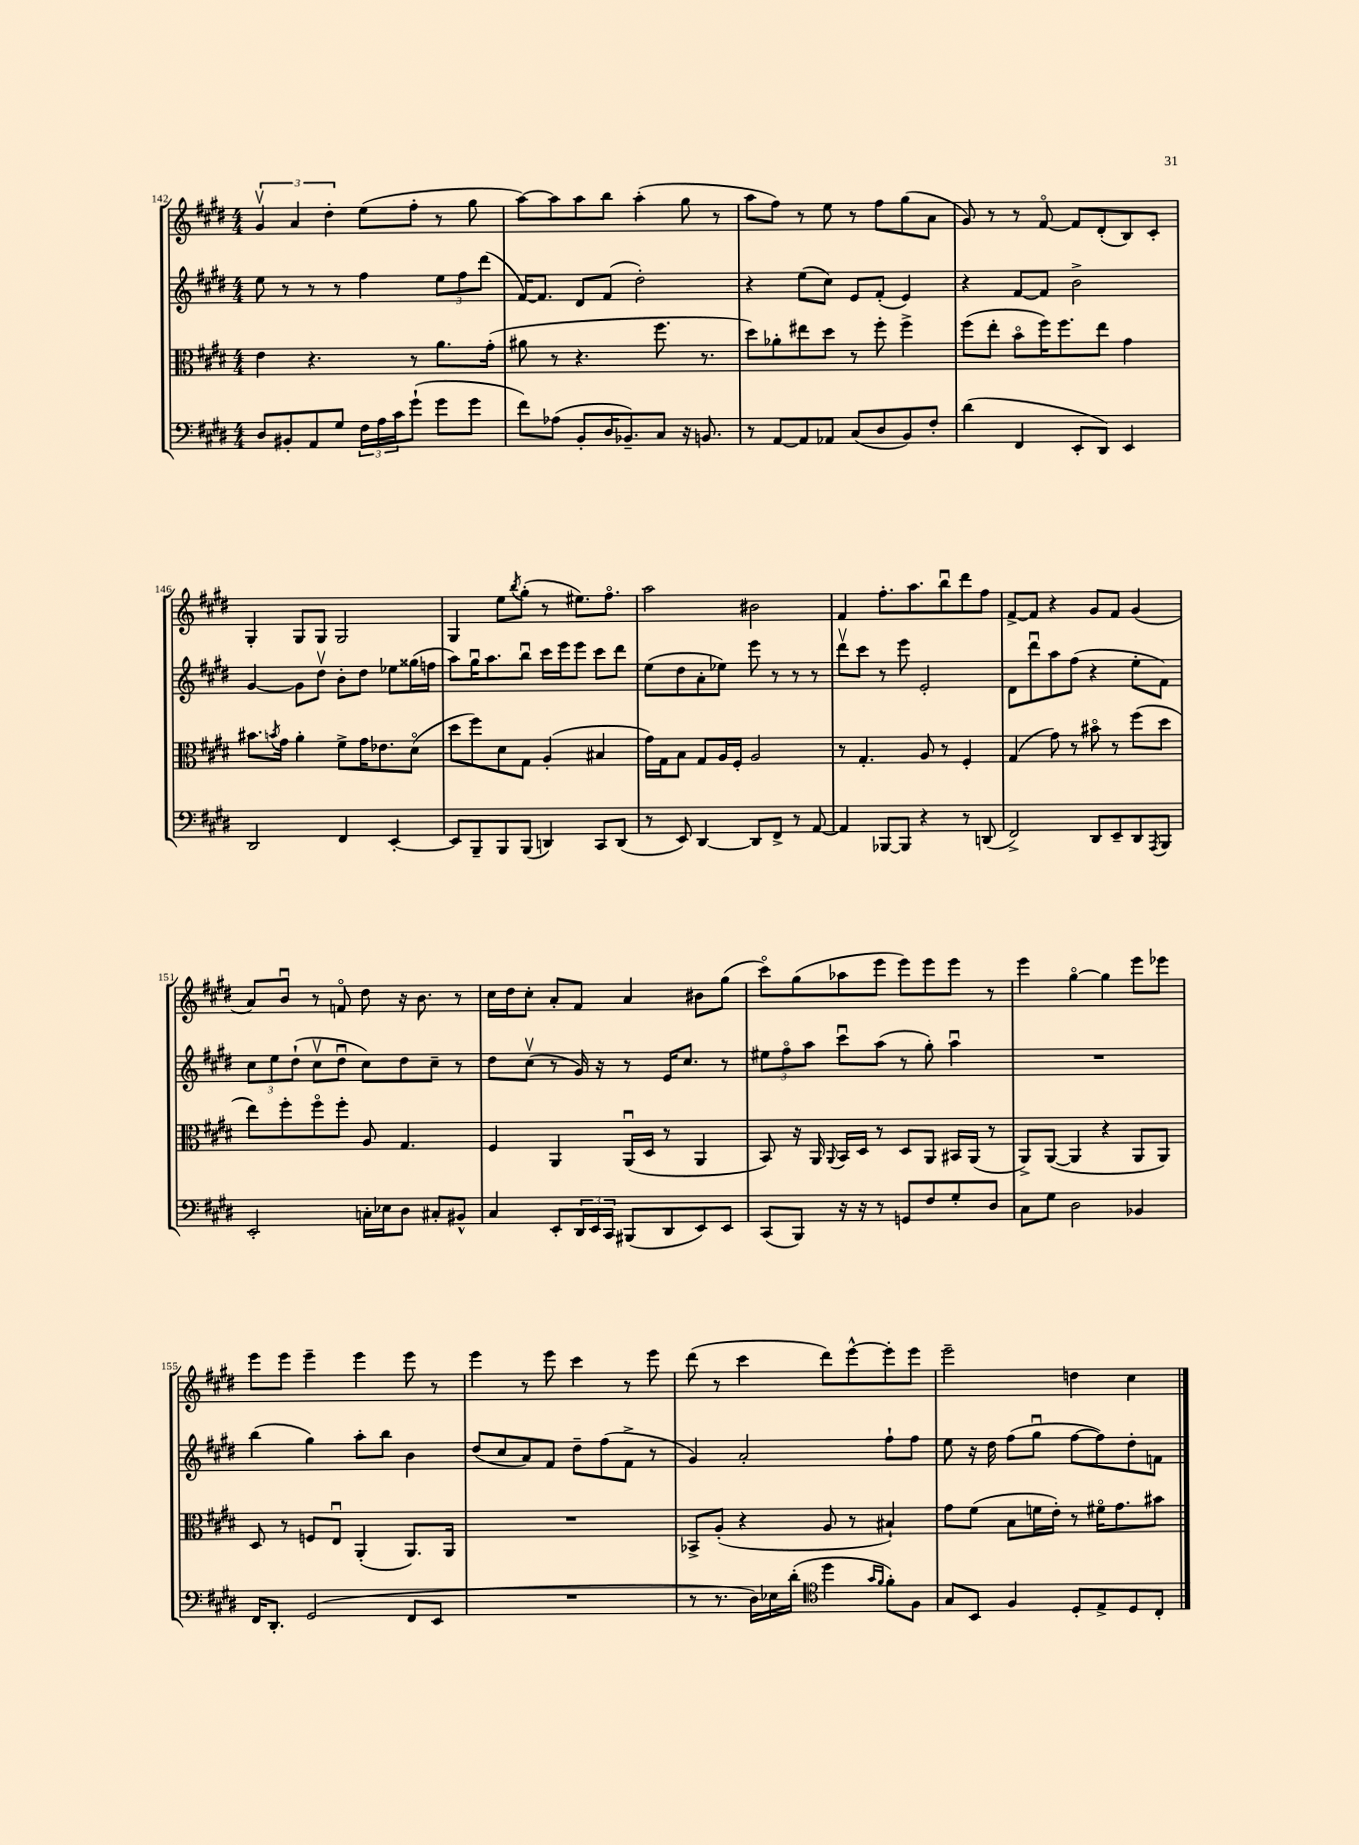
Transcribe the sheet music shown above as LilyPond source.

<<
\new StaffGroup <<
\new Staff = "s0" {
    \clef treble \key e \major \numericTimeSignature \time 4/4
    \tuplet 3/2 { gis'4\upbow a'4 dis''4-. } e''8( fis''8-. r8 gis''8 |
    a''8~) a''8 a''8 b''8 a''4-.( gis''8 r8 |
    a''8 fis''8) r8 e''8 r8 fis''8 gis''8( a'8 |
    gis'8) r8 r8 fis'8~\flageolet fis'8 dis'8-.( b8) cis'8-. |
    gis4-. gis8 gis8 gis2 |
    gis4 e''8 \acciaccatura { b''8 } gis''8-.( r8 eis''8.) fis''8.\flageolet |
    a''2 bis'2 |
    fis'4 fis''8.-. a''8. b''8\downbow dis'''8 fis''8 |
    fis'8~-> fis'8 r4 gis'8 fis'8 gis'4( |
    a'8) b'8\downbow r8 f'8\flageolet dis''8 r16 b'8. r8 |
    cis''16 dis''16 cis''8-. a'8-. fis'8 a'4 bis'8 gis''8( |
    cis'''8\flageolet) gis''8( aes''8 e'''8 e'''8) e'''8 e'''8 r8 |
    e'''4 gis''4~\flageolet gis''4 e'''8 ees'''8 |
    e'''8 e'''8 e'''4-- e'''4 e'''8 r8 |
    e'''4 r8 e'''8 cis'''4 r8 e'''8 |
    dis'''8( r8 cis'''4 dis'''8) e'''8~-^ e'''8-. e'''8 |
    e'''2-- d''4 cis''4 \bar "|." |
}
\new Staff = "s1" {
    \clef treble \key e \major \numericTimeSignature \time 4/4
    e''8 r8 r8 r8 fis''4 \tuplet 3/2 { e''8 fis''8 dis'''8( } |
    fis'16~) fis'8. dis'8 fis'8( dis''2-.) |
    r4 e''8( cis''8) e'8 fis'8-.( e'4) |
    r4 fis'8~ fis'8 b'2-> |
    gis'4~ gis'8 dis''8\upbow b'8-. dis''8 ees''8 gisis''16( f''16 |
    a''8) gis''16\downbow a''8. b''8\downbow cis'''16 e'''16 e'''8 cis'''8 dis'''8 |
    e''8( dis''8 a'8-. ees''8) e'''8 r8 r8 r8 |
    dis'''8\upbow cis'''8 r8 e'''8 e'2-. |
    dis'8 dis'''8\downbow a''8 fis''8( r4 e''8-. fis'8) |
    \tuplet 3/2 { cis''8 e''8 dis''8-!( } cis''8\upbow dis''8\downbow cis''8) dis''8 cis''8-- r8 |
    dis''8 cis''8\upbow( r8 gis'16) r16 r8 e'16 cis''8. r8 |
    \tuplet 3/2 { eis''8 fis''8\flageolet a''8 } cis'''8\downbow a''8( r8 gis''8-.) a''4\downbow |
    R1 |
    b''4( gis''4) a''8-. b''8 b'4 |
    dis''8( cis''8 a'8) fis'8 dis''8-- fis''8( fis'8-> r8 |
    gis'4) a'2-. fis''8-! fis''8 |
    e''8 r16 dis''16 fis''8( gis''8\downbow fis''8~ fis''8) dis''8-. f'8 \bar "|." |
}
\new Staff = "s2" {
    \clef alto \key e \major \numericTimeSignature \time 4/4
    e'4 r4. r8 a'8. gis'16-.( |
    ais'8 r8 r4. fis''8. r8. |
    dis''8) aes'8-. eis''8 dis''8 r8 fis''8-. fis''4-> |
    fis''8( e''8-. b'8\flageolet fis''16) fis''8. e''8 gis'4 |
    bis'8. \acciaccatura { b'8 } gis'16 a'4-. fis'8-> gis'16 ees'8. dis'8\flageolet( |
    dis''8 fis''8) dis'8 gis8 a4-.( bis4 |
    gis'16) gis16 b8 gis8 a16 fis16-. a2 |
    r8 gis4.-. a8 r8 fis4-. |
    gis4( gis'8) r8 bis'8\flageolet r8 fis''8( dis''8 |
    e''8) fis''8-. fis''8\flageolet fis''8-. a8 gis4. |
    fis4 a,4 a,16\downbow( dis16 r8 a,4 |
    b,8) r16 a,16 \appoggiatura { a,8 } b,16 dis16 r8 dis8 a,8 bis,16 a,16( r8 |
    a,8->) a,8~( a,4 r4 a,8 a,8) |
    dis8 r8 f8 e8\downbow a,4-.( a,8.) a,16 |
    R1 |
    bes,8-> a8-.( r4 a8 r8 bis4-!) |
    gis'8 fis'8( b8 f'16 e'16-.) r8 fis'16\flageolet gis'8. bis'8 \bar "|." |
}
\new Staff = "s3" {
    \clef bass \key e \major \numericTimeSignature \time 4/4
    dis8 bis,8-. a,8 gis8 \tuplet 3/2 { fis16 a16 cis'16 } gis'8-!( gis'8 gis'8 |
    fis'8) aes8( b,8-. dis16 bes,8.--) cis8 r16 b,8. |
    r8 a,8~ a,8 aes,8 cis8( dis8 b,8) fis8-. |
    dis'4( fis,4 e,8-. dis,8) e,4 |
    dis,2 fis,4 e,4~-. |
    e,8 b,,8-- b,,8 b,,8( d,4) cis,8 d,8( |
    r8 e,8) dis,4~ dis,8 fis,8-> r8 a,8~ |
    a,4 bes,,8~ bes,,8 r4 r8 d,8( |
    fis,2->) dis,8 e,8-- dis,8 \acciaccatura { a,,8 } b,,8 |
    e,2-. c16-. ees16 dis8 cis8-. bis,8-^ |
    cis4 e,8-. \tuplet 3/2 { dis,16 e,16 cis,16 } bis,,8( dis,8 e,8) e,8 |
    cis,8( b,,8) r16 r16 r8 g,8 fis8 gis8-. dis8 |
    cis8 gis8 dis2 bes,4 |
    fis,16 dis,8.-. gis,2( fis,8 e,8 |
    R1 |
    r8 r8. dis16) ees16 dis'16-.( \clef tenor dis''4 \grace { gis'16 fis'16 } fis'8-.) fis8 |
    gis8 b,8 fis4 dis8-. e8-> dis8 cis8-. \bar "|." |
}
>>
>>
\layout { \context { \Score currentBarNumber = #142 } }
